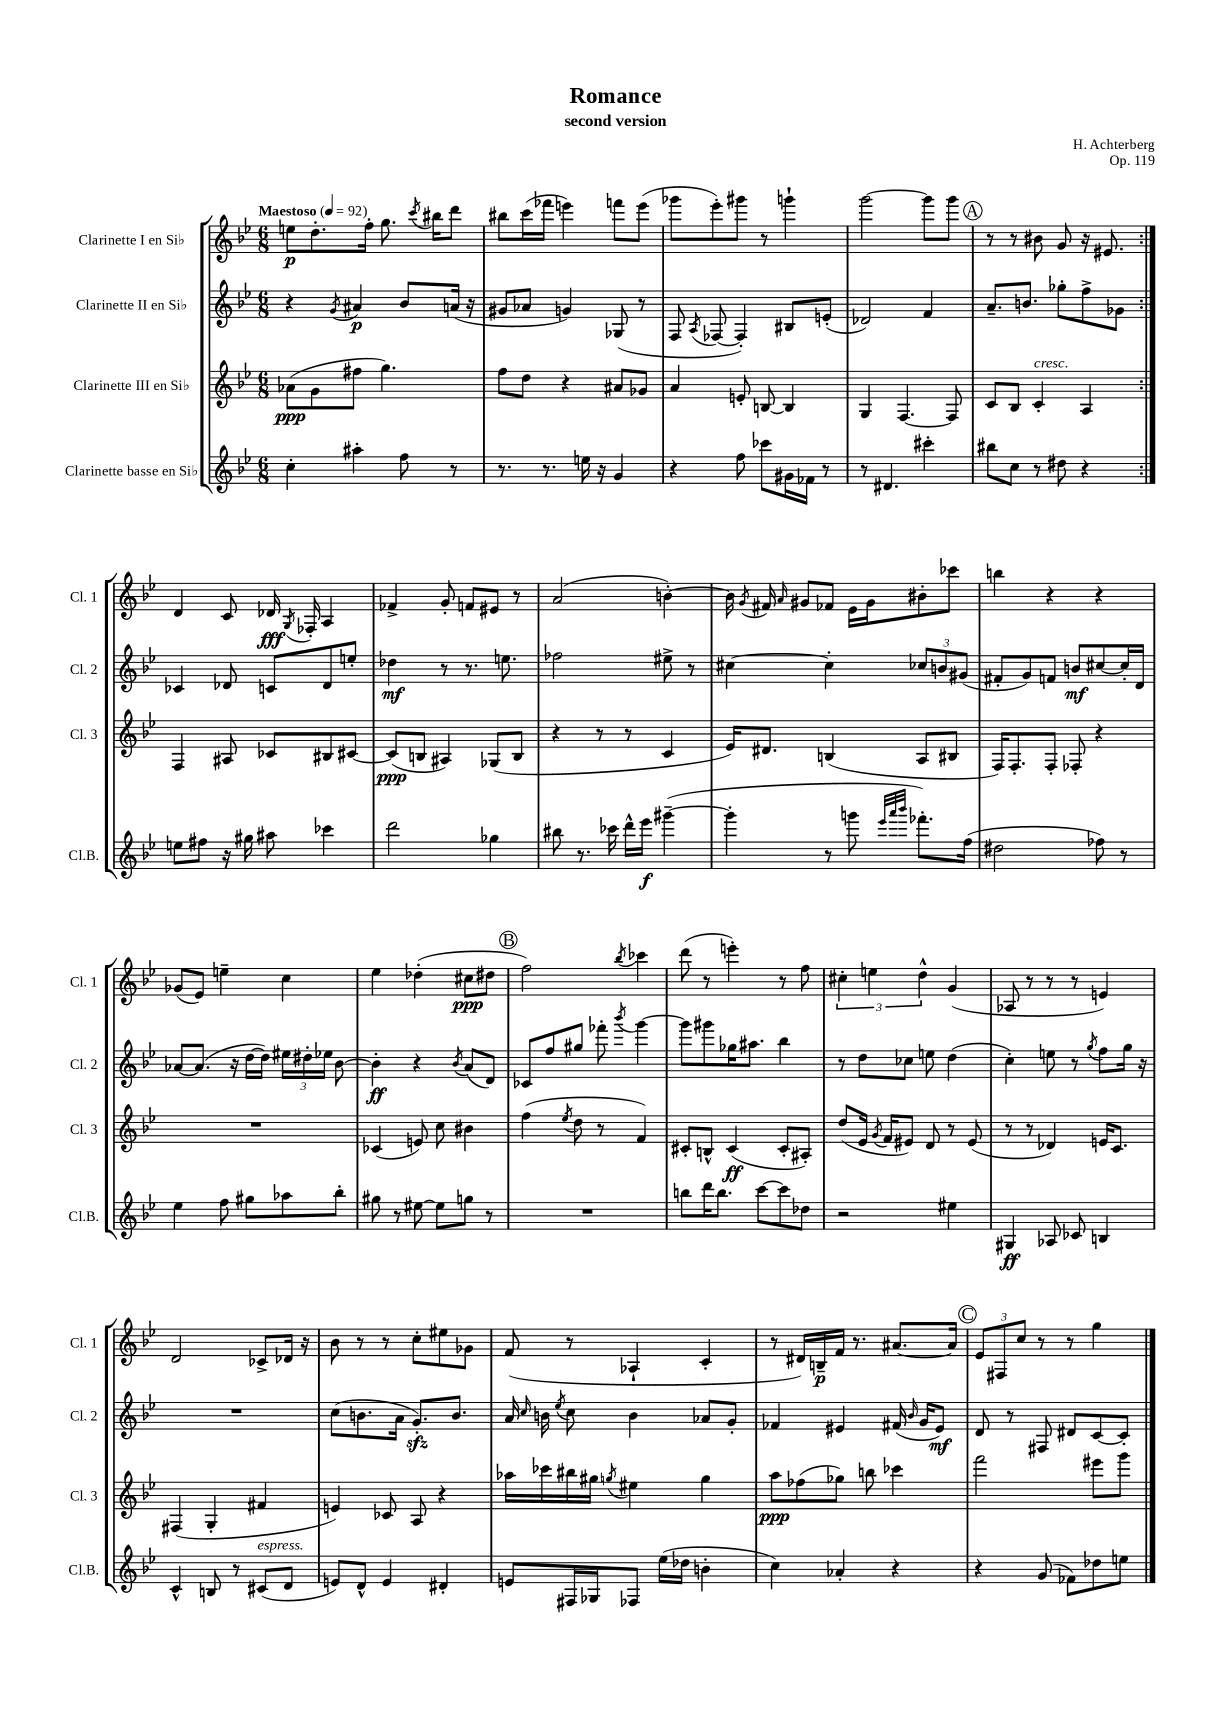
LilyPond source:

\header { title = "Romance" composer = "H. Achterberg" subtitle = "second version" opus = "Op. 119" }
<<
\new StaffGroup <<
\new Staff = "s0" \with { instrumentName = "Clarinette I en Sib" shortInstrumentName = "Cl. 1" } {
    \clef treble \key bes \major \numericTimeSignature \time 6/8 \tempo "Maestoso" 4 = 92
    \autoBeamOff \repeat volta 2 { e''8[\p d''8.-. f''16]-. g''8. \acciaccatura { c'''8 } bis''16[ d'''8] |
    bis''8[ c'''16( fes'''16] e'''4) f'''8[ e'''8]( |
    ges'''8[ ees'''8-.) gis'''8] r8 g'''4-! |
    g'''2~ g'''8[ g'''8] |
    \mark \markup { \circle "A" } r8 r8 bis'8 g'8 r16 eis'8. | }
    d'4 c'8 des'16\fff \acciaccatura { g8 } fes16-. a4 |
    fes'4-> g'8-. f'8[ eis'8] r8 |
    a'2( b'4~-.) |
    b'16 \acciaccatura { g'8 } fis'16 \grace { a'16 } gis'8[ fes'8] ees'16[ gis'16 bis'8-. ces'''8] |
    b''4 r4 r4 |
    ges'8[( ees'8]) e''4-- c''4 |
    ees''4 des''4-.( cis''8[\ppp dis''8] |
    \mark \markup { \circle "B" } f''2) \acciaccatura { bes''8 } ces'''4 |
    d'''8( r8 e'''4-.) r8 f''8 |
    \tuplet 3/2 { cis''4-. e''4 d''4-^ } g'4( |
    aes8 r8 r8 r8 e'4) |
    d'2 ces'8[-> des'16] r16 |
    bes'8 r8 r8 c''8[-. eis''8 ges'8] |
    f'8( r8 aes4-! c'4-. |
    r8 dis'16[) b16--\p f'16] r8. ais'8.[~ ais'16] |
    \mark \markup { \circle "C" } \tuplet 3/2 { ees'8[ fis8 c''8] } r8 r8 g''4 \bar "|." |
}
\new Staff = "s1" \with { instrumentName = "Clarinette II en Sib" shortInstrumentName = "Cl. 2" } {
    \clef treble \key bes \major \numericTimeSignature \time 6/8
    \autoBeamOff \repeat volta 2 { r4 \acciaccatura { g'8 } ais'4\p bes'8[ a'16]( r16 |
    gis'8[ aes'8] g'4) ges8( r8 |
    f8 \acciaccatura { a8 } fes8~ fes4-.) bis8[ e'8]-.( |
    des'2) f'4 |
    \mark \markup { \circle "A" } a'8.[-- b'8.] ges''8[-. f''8-> ges'8] | }
    ces'4 des'8 c'8[ des'8 e''8]-. |
    des''4\mf r8 r8. e''8. |
    fes''2 eis''8-> r8 |
    cis''4~ cis''4-. \tuplet 3/2 { ces''8[ b'8 gis'8]( } |
    fis'8[-. g'8) f'8] b'8[\mf cis''8~ cis''16-. d'16] |
    aes'8[~ aes'8.]( r16 d''16[~ d''16]) \tuplet 3/2 { eis''16[ dis''16-. ees''16] } bes'8~ |
    bes'4-.\ff r4 \acciaccatura { bes'8 } a'8[( d'8]) |
    \mark \markup { \circle "B" } ces'8[ f''8 gis''8] fes'''8-. \acciaccatura { bes'''8 } g'''4~ |
    g'''8[ gis'''8 ges''16 ais''8.] bes''4 |
    r8 d''8[ ces''8] e''8 d''4( |
    c''4-.) e''8 r8 \acciaccatura { g''8 } f''8[ g''16] r16 |
    R2. |
    c''8[( b'8. a'16] g'8.[-.\sfz) b'8.] |
    a'16 \grace { c''16 } b'16 \acciaccatura { ees''8 } c''8 b'4 aes'8[ g'8]-. |
    fes'4 eis'4 fis'16( \grace { bes'16 } g'16[ eis'8]\mf) |
    \mark \markup { \circle "C" } d'8 r8 fis8 dis'8[ c'8~ c'8]-. \bar "|." |
}
\new Staff = "s2" \with { instrumentName = "Clarinette III en Sib" shortInstrumentName = "Cl. 3" } {
    \clef treble \key bes \major \numericTimeSignature \time 6/8
    \autoBeamOff \repeat volta 2 { aes'8[\ppp( g'8 fis''8] g''4.) |
    f''8[ d''8] r4 ais'8[ ges'8] |
    a'4 e'8-. b8~ b4 |
    g4 f4.~ f8 |
    \mark \markup { \circle "A" } c'8[ bes8] c'4-.^\markup { \italic "cresc." } a4 | }
    f4 ais8 ces'8[ bis8 cis'8]~ |
    cis'8[\ppp( b8] ais4) ges8[( b8] |
    r4 r8 r8 c'4 |
    ees'16[) dis'8.] b4( a8[ bis8] |
    f16[) f8.-. f8]-. fes8-. r4 |
    R2. |
    ces'4( e'8) c''8 bis'4 |
    \mark \markup { \circle "B" } f''4( \acciaccatura { ees''8 } d''8 r8 f'4) |
    cis'8[-. b8]-^ cis'4\ff( cis'8[-. ais8]-.) |
    d''8[( ees'16] \acciaccatura { g'8 } f'16[ eis'8]) d'8 r8 eis'8( |
    r8 r8 des'4) e'16[ c'8.] |
    fis4( g4-. fis'4 |
    e'4) ces'8 a8 r4 |
    aes''16[ ces'''16 bis''16 gis''16] \acciaccatura { g''8 } eis''4 g''4 |
    a''8[\ppp fes''8( ges''8]) b''8 ces'''4 |
    \mark \markup { \circle "C" } f'''2 eis'''8[ g'''8] \bar "|." |
}
\new Staff = "s3" \with { instrumentName = "Clarinette basse en Sib" shortInstrumentName = "Cl.B." } {
    \clef treble \key bes \major \numericTimeSignature \time 6/8
    \autoBeamOff \repeat volta 2 { c''4-. ais''4-. f''8 r8 |
    r8. r8. e''16 r16 g'4 |
    r4 f''8 ces'''8[ gis'16 fes'16] r8 |
    r8 dis'4. cis'''4-. |
    \mark \markup { \circle "A" } bis''8[ c''8] r8 dis''8 r4 | }
    e''8[ fis''8] r16 gis''16 ais''8 ces'''4 |
    d'''2 ges''4 |
    bis''8 r8. ces'''16 d'''16[-^ ees'''16]\f gis'''4~--( |
    gis'''4-. r8 g'''8 \grace { ees'''32[ a'''32 bes'''32] } fes'''8.[-.) f''16]( |
    dis''2 fes''8) r8 |
    ees''4 f''8 gis''8[ aes''8 bes''8]-. |
    gis''8 r8 eis''8~ eis''8[ g''8] r8 |
    \mark \markup { \circle "B" } R2. |
    b''8[ d'''16 b''8.] c'''8[~ c'''8 des''8] |
    r2 eis''4 |
    gis4\ff aes8 ces'8 b4 |
    c'4-^ b8 r8 cis'8[^\markup { \italic "espress." }( d'8] |
    e'8[) d'8]-^ e'4 dis'4-. |
    e'8[ fis16 ges16 fes8] ees''16[( des''16] b'4-. |
    c''4) aes'4-. r4 |
    \mark \markup { \circle "C" } r4 g'8( fes'8[) des''8 e''8] \bar "|." |
}
>>
>>
\layout { \context { \Score \remove "Bar_number_engraver" } }
